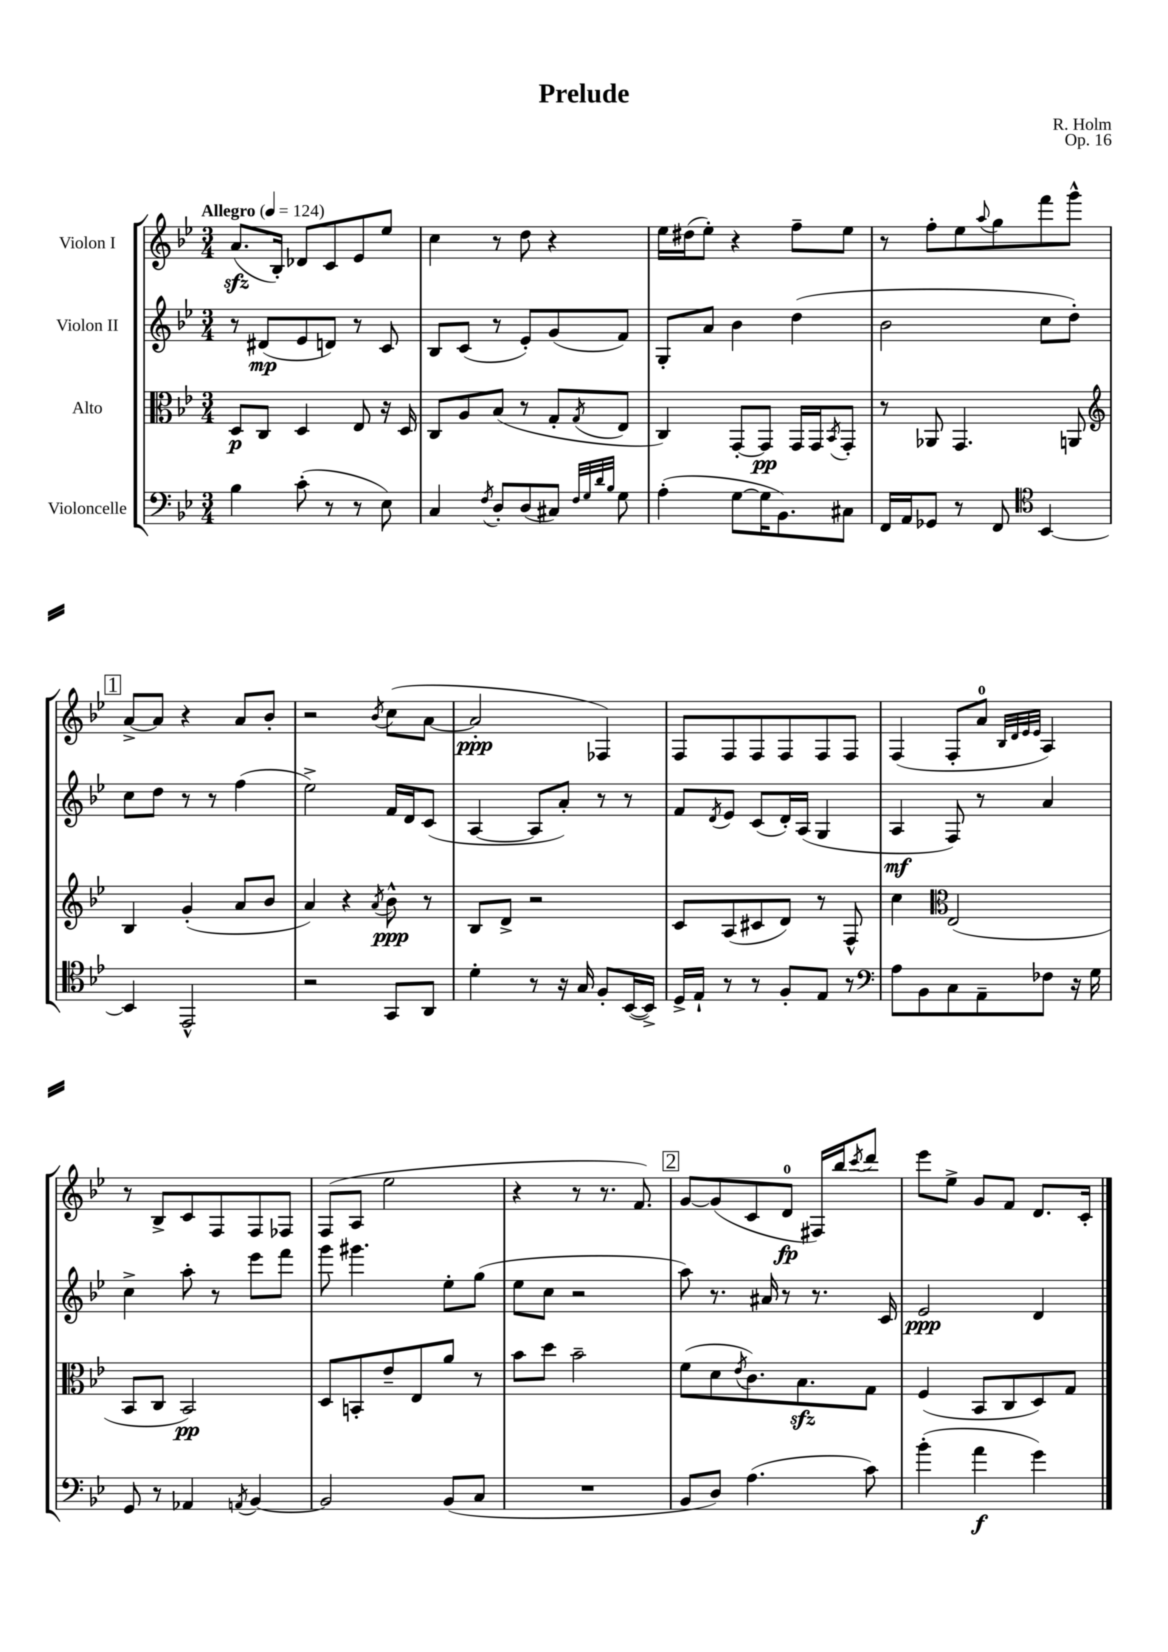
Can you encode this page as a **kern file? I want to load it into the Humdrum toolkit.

**kern	**dynam	**kern	**dynam	**kern	**dynam	**kern	**dynam
*part4	*part4	*part3	*part3	*part2	*part2	*part1	*part1
*staff4	*staff4	*staff3	*staff3	*staff2	*staff2	*staff1	*staff1
*I"Violoncelle	*	*I"Alto	*	*I"Violon II	*	*I"Violon I	*
*clefF4	*	*clefC3	*	*clefG2	*	*clefG2	*
*k[b-e-]	*	*k[b-e-]	*	*k[b-e-]	*	*k[b-e-]	*
*M3/4	*	*M3/4	*	*M3/4	*	*M3/4	*
*MM124	*	*MM124	*	*MM124	*	*MM124	*
=1	=1	=1	=1	=1	=1	=1	=1
!	!	!	!	!	!	!LO:TX:a:B:t=Allegro	!
4B-\	.	8D/L	p	8r	.	(8.azz/L	.
.	.	8C/J	.	(8d#X/L	mp	.	.
.	.	.	.	.	.	16B-'/Jk)	.
(8c'\	.	4D/	.	8e-/	.	8d-X/L	.
8r	.	.	.	8dn/J)	.	8c/	.
8r	.	8E-/	.	8r	.	8e-/	.
8E-\)	.	16r	.	8c/	.	8ee-/J	.
.	.	16D/	.	.	.	.	.
=2	=2	=2	=2	=2	=2	=2	=2
4C/	.	8C/L	.	8B-/L	.	4cc\	.
.	.	8A/	.	(8c/J	.	.	.
8qF/	.	.	.	.	.	.	.
8D'/L	.	(8B-/J	.	8r	.	8r	.
(8D/	.	8r	.	8e-'/L)	.	8dd\	.
8C#X/J)	.	8G'/L	.	(8g/	.	4r	.
32qqF/LLL	.	.	.	.	.	.	.
32qqG/	.	.	.	.	.	.	.
32qqd/	.	.	.	.	.	.	.
32qqB-/JJJ	.	8qG/	.	.	.	.	.
8G\	.	8E-/J	.	8f/J)	.	.	.
=3	=3	=3	=3	=3	=3	=3	=3
(4A'\	.	4C/)	.	8G'/L	.	16ee-\LL	.
.	.	.	.	.	.	(16dd#X\J	.
.	.	.	.	8a/J	.	8ee-'\J)	.
[8G\L	.	[8GG'/L	.	4b-\	.	4r	.
16G\K]	.	8GG/J]	pp	.	.	.	.
8.BB-\)	.	.	.	.	.	.	.
.	.	16GG/LL	.	(4dd\	.	8ff~\L	.
.	.	16GG/J	.	.	.	.	.
.	.	8qBB-/	.	.	.	.	.
8C#X\J	.	8GG'/J	.	.	.	8ee-\J	.
=4	=4	=4	=4	=4	=4	=4	=4
16FF/LL	.	8r	.	2b-\	.	8r	.
16AA/J	.	.	.	.	.	.	.
8GG-X/J	.	8AA-X/	.	.	.	8ff'\L	.
8r	.	4.GG/	.	.	.	8ee-\	.
.	.	.	.	.	.	8qqaa/	.
8FF/	.	.	.	.	.	8gg\	.
*clefC4	*	*	*	*	*	*	*
[4BB-/	.	.	.	8cc\L	.	8fff\	.
.	.	8AAn/	.	8dd'\J)	.	8ggg^^\J	.
!!LO:LB:g=z
!!LO:REH:place=s1:t=1
=5	=5	=5	=5	=5	=5	=5	=5
*	*	*clefG2	*	*	*	*	*
4BB-/]	.	4B-/	.	8cc\L	.	[8a^/L	.
.	.	.	.	8dd\J	.	8a/J]	.
2EE-^^/	.	(4g'/	.	8r	.	4r	.
.	.	.	.	8r	.	.	.
.	.	8a/L	.	(4ff\	.	8a/L	.
.	.	8b-/J	.	.	.	8b-'/J	.
=6	=6	=6	=6	=6	=6	=6	=6
2r	.	4a/)	.	2ee-^\)	.	2r	.
.	.	4r	.	.	.	.	.
.	.	8qa/	.	.	.	8qb-/	.
8GG/L	.	8b-^^\	ppp	16f/LL	.	(8cc\L	.
.	.	.	.	16d/J	.	.	.
8AA/J	.	8r	.	(8c/J	.	[8a\J	.
=7	=7	=7	=7	=7	=7	=7	=7
4d'\	.	8B-/L	.	[4A/	.	2a'/]	ppp
.	.	8d^/J	.	.	.	.	.
8r	.	2r	.	8A/L]	.	.	.
16r	.	.	.	8a'/J)	.	.	.
16G/	.	.	.	.	.	.	.
8F'/L	.	.	.	8r	.	4F-X/)	.
([16BB-/L	.	.	.	8r	.	.	.
16BB-^/JJ])	.	.	.	.	.	.	.
=8	=8	=8	=8	=8	=8	=8	=8
16D^/LL	.	8c/L	.	8f/L	.	8F/L	.
16E-`/JJ	.	.	.	.	.	.	.
.	.	.	.	8qd/	.	.	.
8r	.	(8A/	.	8e-/J	.	8F/	.
8r	.	8c#X/	.	(8c/L	.	8F/	.
8F'/L	.	8d/J)	.	16d'/L)	.	8F/	.
.	.	.	.	(16A/JJ	.	.	.
8E-/J	.	8r	.	4G/	.	8F/	.
8r	.	8F^^/	.	.	.	8F/J	.
=9	=9	=9	=9	=9	=9	=9	=9
*clefF4	*	*	*	*	*	*	*
8A\L	.	4cc\	.	4A/	mf	(4F/	.
8BB-\	.	.	.	.	.	.	.
*	*	*clefC3	*	*	*	*	*
8C\	.	(2E-/	.	8F/)	.	8F'/L	.
8AA~\	.	.	.	8r	.	8a/J	.
.	.	.	.	.	.	32qqB-/LLL	.
.	.	.	.	.	.	32qqd/	.
.	.	.	.	.	.	32qqe-/	.
.	.	.	.	.	.	32qqe-/JJJ	.
8F-X\J	.	.	.	4a/	.	4A/)	.
16r	.	.	.	.	.	.	.
16G\	.	.	.	.	.	.	.
!!LO:LB:g=z
=10	=10	=10	=10	=10	=10	=10	=10
8GG/	.	8BB-/L	.	4cc^\	.	8r	.
8r	.	8C/J	.	.	.	8B-^/L	.
4AA-X/	.	2BB-/)	pp	8aa'\	.	8c/	.
.	.	.	.	8r	.	8F/	.
8qAAn/	.	.	.	.	.	.	.
[4BB-/	.	.	.	8eee-\L	.	8F/	.
.	.	.	.	8fff\J	.	8F-X/J	.
=11	=11	=11	=11	=11	=11	=11	=11
2BB-/]	.	8D/L	.	8ggg\	.	(8F/L	.
.	.	8BBn'/	.	4.ggg#X\	.	8A/J	.
.	.	8e-~/	.	.	.	2ee-\	.
.	.	8E-/	.	.	.	.	.
(8BB-/L	.	8a/J	.	8ee-'\L	.	.	.
8C/J	.	8r	.	(8gg\J	.	.	.
=12	=12	=12	=12	=12	=12	=12	=12
2.r	.	8b-\L	.	8ee-\L	.	4r	.
.	.	8dd\J	.	8cc\J	.	.	.
.	.	2b-~\	.	2r	.	8r	.
.	.	.	.	.	.	8.r	.
.	.	.	.	.	.	8.f/)	.
!!LO:REH:place=s1:t=2
=13	=13	=13	=13	=13	=13	=13	=13
8BB-/L	.	(8f\L	.	8aa\)	.	[8g/L	.
8D/J)	.	8d\	.	8.r	.	(8g/]	.
.	.	8qe-/	.	.	.	.	.
(4.A\	.	8.c\)	.	.	.	8c/	.
.	.	.	.	16a#X/	.	.	.
.	.	.	.	8r	.	8d/J	fp
.	.	8.B-zz\	.	.	.	.	.
.	.	.	.	8.r	.	16F#X/LL)	.
.	.	.	.	.	.	16bb-/J	.
.	.	.	.	.	.	8qccc/	.
8c\)	.	8G\J	.	.	.	8ddd/J	.
.	.	.	.	16c/	.	.	.
=14	=14	=14	=14	=14	=14	=14	=14
(4b-'\	.	(4F/	.	2e-/	ppp	8eee-\L	.
.	.	.	.	.	.	8ee-^\J	.
4a\	f	8BB-/L	.	.	.	8g/L	.
.	.	8C/	.	.	.	8f/J	.
4g\)	.	8D/)	.	4d/	.	8.d/L	.
.	.	8G/J	.	.	.	.	.
.	.	.	.	.	.	16c'/Jk	.
==	==	==	==	==	==	==	==
*-	*-	*-	*-	*-	*-	*-	*-
